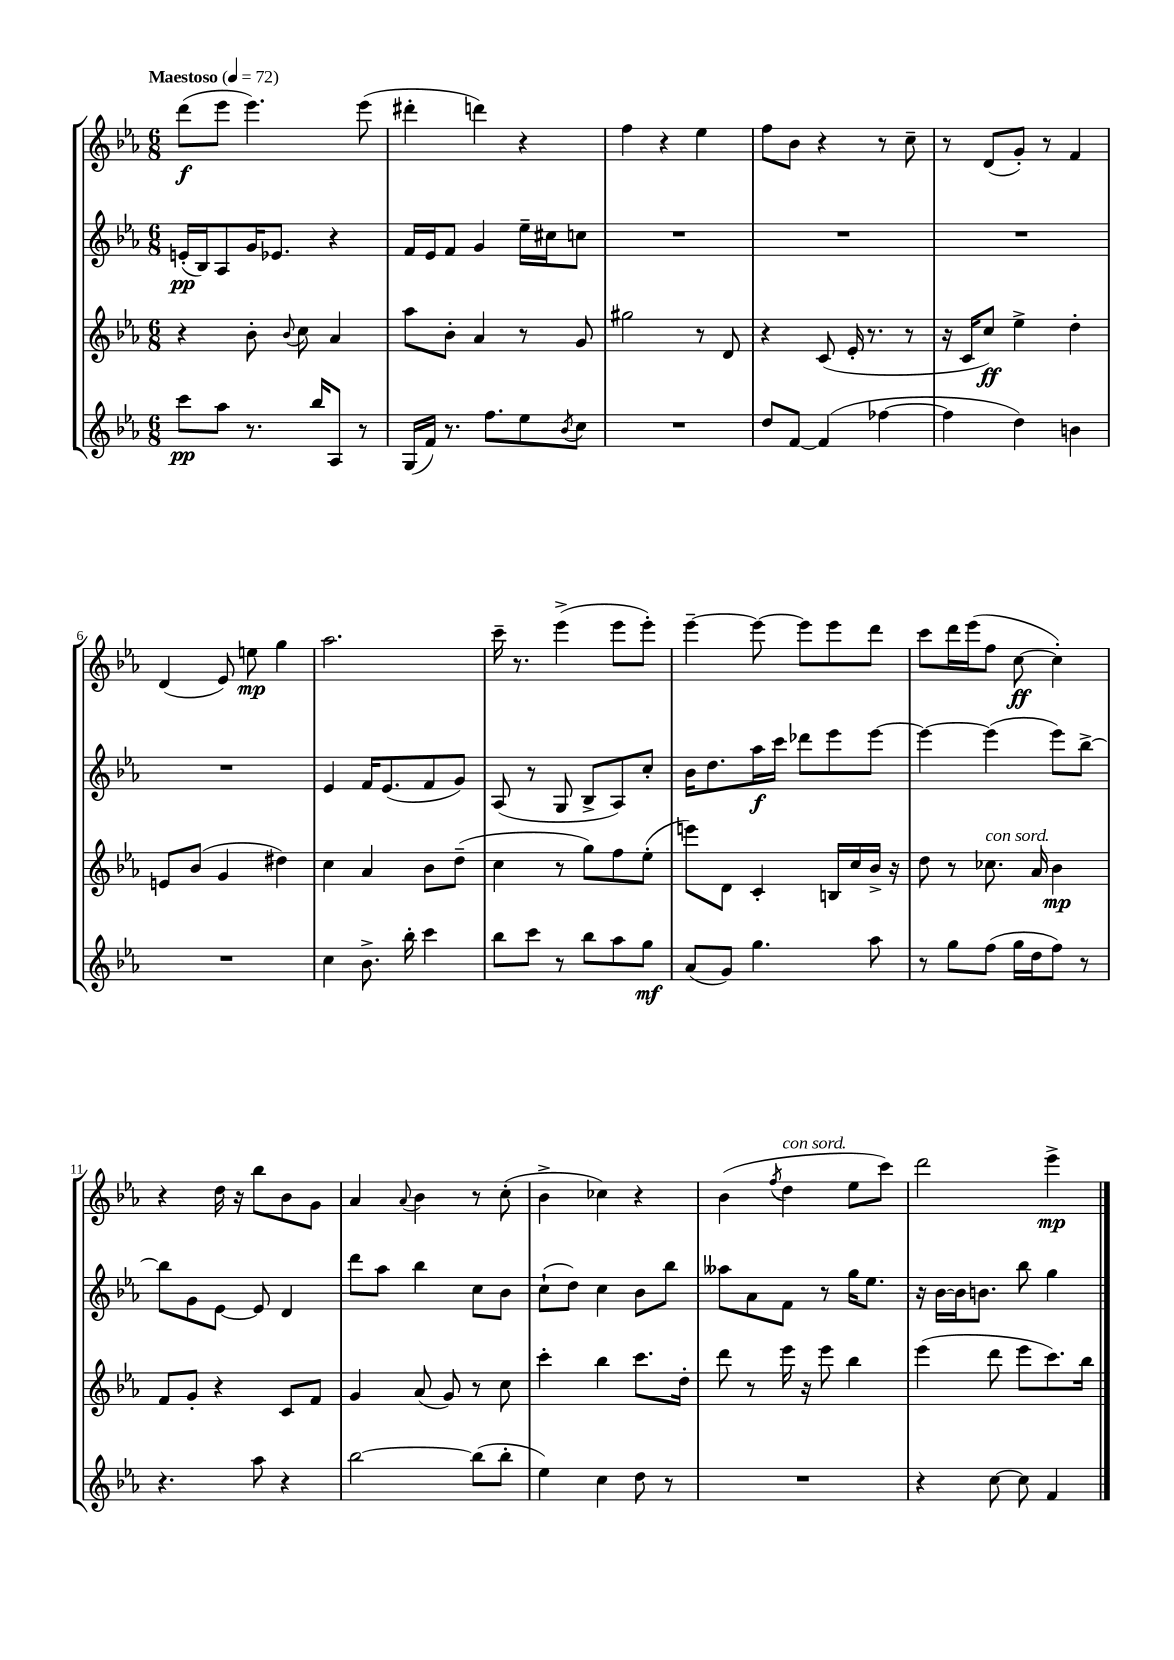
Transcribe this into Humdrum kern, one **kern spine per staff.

**kern	**dynam	**kern	**dynam	**kern	**dynam	**kern	**dynam
*part4	*part4	*part3	*part3	*part2	*part2	*part1	*part1
*staff4	*staff4	*staff3	*staff3	*staff2	*staff2	*staff1	*staff1
*clefG2	*	*clefG2	*	*clefG2	*	*clefG2	*
*k[b-e-a-]	*	*k[b-e-a-]	*	*k[b-e-a-]	*	*k[b-e-a-]	*
*M6/8	*	*M6/8	*	*M6/8	*	*M6/8	*
*MM72	*	*MM72	*	*MM72	*	*MM72	*
=1	=1	=1	=1	=1	=1	=1	=1
!	!	!	!	!	!	!LO:TX:a:B:t=Maestoso	!
8ccc\L	pp	4r	.	(16en'/LL	pp	(8ddd\L	f
.	.	.	.	16B-/J)	.	.	.
8aa-\J	.	.	.	8A-/	.	8eee-\J	.
8.r	.	8b-'\	.	16g/K	.	4.eee-\)	.
.	.	.	.	8.e-X/J	.	.	.
.	.	8qqb-/	.	.	.	.	.
.	.	8cc\	.	.	.	.	.
16bb-/KL	.	.	.	.	.	.	.
8A-/J	.	4a-/	.	4r	.	.	.
8r	.	.	.	.	.	(8eee-\	.
=2	=2	=2	=2	=2	=2	=2	=2
(16G/LL	.	8aa-\L	.	16f/LL	.	4ddd#X'\	.
16f/JJ)	.	.	.	16e-/J	.	.	.
8.r	.	8b-'\J	.	8f/J	.	.	.
.	.	4a-/	.	4g/	.	4dddn\)	.
8.ff\L	.	.	.	.	.	.	.
8ee-\	.	8r	.	16ee-~\LL	.	4r	.
.	.	.	.	16cc#X\J	.	.	.
8qb-/	.	.	.	.	.	.	.
8cc\J	.	8g/	.	8ccn\J	.	.	.
=3	=3	=3	=3	=3	=3	=3	=3
2.r	.	2gg#X\	.	2.r	.	4ff\	.
.	.	.	.	.	.	4r	.
.	.	8r	.	.	.	4ee-\	.
.	.	8d/	.	.	.	.	.
=4	=4	=4	=4	=4	=4	=4	=4
8dd/L	.	4r	.	2.r	.	8ff\L	.
[8f/J	.	.	.	.	.	8b-\J	.
(4f/]	.	(8c/	.	.	.	4r	.
.	.	16e-'/	.	.	.	.	.
.	.	8.r	.	.	.	.	.
[4ff-X\	.	.	.	.	.	8r	.
.	.	8r	.	.	.	8cc~\	.
=5	=5	=5	=5	=5	=5	=5	=5
4ff-\]	.	16r	.	2.r	.	8r	.
.	.	16c/KL	.	.	.	.	.
.	.	8cc/J)	ff	.	.	(8d/L	.
4dd\)	.	4ee-^\	.	.	.	8g'/J)	.
.	.	.	.	.	.	8r	.
4bn\	.	4dd'\	.	.	.	4f/	.
!!LO:LB:g=z
=6	=6	=6	=6	=6	=6	=6	=6
2.r	.	8en/L	.	2.r	.	(4d/	.
.	.	(8b-/J	.	.	.	.	.
.	.	4g/	.	.	.	8e-/)	.
.	.	.	.	.	.	8een\	mp
.	.	4dd#X\)	.	.	.	4gg\	.
=7	=7	=7	=7	=7	=7	=7	=7
4cc\	.	4cc\	.	4e-/	.	2.aa-\	.
8.b-^\	.	4a-/	.	16f/KL	.	.	.
.	.	.	.	(8.e-/	.	.	.
16bb-'\	.	.	.	.	.	.	.
4ccc\	.	8b-\L	.	8f/	.	.	.
.	.	(8dd~\J	.	8g/J)	.	.	.
=8	=8	=8	=8	=8	=8	=8	=8
8bb-\L	.	4cc\	.	(8A-/	.	16ccc~\	.
.	.	.	.	.	.	8.r	.
8ccc\J	.	.	.	8r	.	.	.
8r	.	8r	.	8G/	.	(4eee-^\	.
8bb-\L	.	8gg\L)	.	8B-^/L	.	.	.
8aa-\	.	8ff\	.	8A-/)	.	8eee-\L	.
8gg\J	mf	(8ee-'\J	.	8cc'/J	.	8eee-'\J)	.
=9	=9	=9	=9	=9	=9	=9	=9
(8a-/L	.	8eeen\L)	.	16b-\KL	.	[4eee-~\	.
.	.	.	.	8.dd\	.	.	.
8g/J)	.	8d\J	.	.	.	.	.
4.gg\	.	4c'/	.	16aa-\L	f	8eee-\_	.
.	.	.	.	16ccc\JJ	.	.	.
.	.	.	.	8ddd-X\L	.	8eee-\L]	.
.	.	16Bn/LL	.	8eee-\	.	8eee-\	.
.	.	16cc/	.	.	.	.	.
8aa-\	.	16b-^/JJ	.	[8eee-\J	.	8ddd\J	.
.	.	16r	.	.	.	.	.
=10	=10	=10	=10	=10	=10	=10	=10
8r	.	8dd\	.	4eee-\_	.	8ccc\L	.
8gg\L	.	8r	.	.	.	16ddd\L	.
.	.	.	.	.	.	(16eee-\J	.
!	!	!LO:TX:a:i:t=con sord.	!	!	!	!	!
(8ff\J	.	8.cc-X\	.	(4eee-\]	.	8ff\J	.
16gg\LL	.	.	.	.	.	[8cc\	ff
16dd\J	.	16a-/	.	.	.	.	.
8ff\J)	.	4b-\	mp	8eee-\L)	.	4cc'\])	.
8r	.	.	.	[8bb-^\J	.	.	.
!!LO:LB:g=z
=11	=11	=11	=11	=11	=11	=11	=11
4.r	.	8f/L	.	8bb-\L]	.	4r	.
.	.	8g'/J	.	8g\	.	.	.
.	.	4r	.	[8e-\J	.	16dd\	.
.	.	.	.	.	.	16r	.
8aa-\	.	.	.	8e-/]	.	8bb-\L	.
4r	.	8c/L	.	4d/	.	8b-\	.
.	.	8f/J	.	.	.	8g\J	.
=12	=12	=12	=12	=12	=12	=12	=12
[2bb-\	.	4g/	.	8ddd\L	.	4a-/	.
.	.	.	.	8aa-\J	.	.	.
.	.	.	.	.	.	8qqa-/	.
.	.	(8a-/	.	4bb-\	.	4b-\	.
.	.	8g/)	.	.	.	.	.
(8bb-\L]	.	8r	.	8cc\L	.	8r	.
8bb-'\J	.	8cc\	.	8b-\J	.	(8cc'\	.
=13	=13	=13	=13	=13	=13	=13	=13
4ee-\)	.	4ccc'\	.	(8cc`\L	.	4b-^\	.
.	.	.	.	8dd\J)	.	.	.
4cc\	.	4bb-\	.	4cc\	.	4cc-X\)	.
8dd\	.	8.ccc\L	.	8b-\L	.	4r	.
8r	.	.	.	8bb-\J	.	.	.
.	.	16dd'\Jk	.	.	.	.	.
=14	=14	=14	=14	=14	=14	=14	=14
2.r	.	8ddd\	.	8aa--X\L	.	(4b-\	.
.	.	8r	.	8a-\	.	.	.
.	.	.	.	.	.	8qff/	.
!	!	!	!	!	!	!LO:TX:a:i:t=con sord.	!
.	.	16eee-\	.	8f\J	.	4dd\	.
.	.	16r	.	.	.	.	.
.	.	8eee-\	.	8r	.	.	.
.	.	4bb-\	.	16gg\KL	.	8ee-\L	.
.	.	.	.	8.ee-\J	.	.	.
.	.	.	.	.	.	8ccc\J)	.
=15	=15	=15	=15	=15	=15	=15	=15
4r	.	(4eee-\	.	16r	.	2ddd\	.
.	.	.	.	[16b-\LL	.	.	.
.	.	.	.	16b-\J]	.	.	.
.	.	.	.	8.bn\J	.	.	.
[8cc\	.	8ddd\	.	.	.	.	.
8cc\]	.	8eee-\L	.	8bb-\	.	.	.
4f/	.	8.ccc\)	.	4gg\	.	4eee-^\	mp
.	.	16bb-\Jk	.	.	.	.	.
==	==	==	==	==	==	==	==
*-	*-	*-	*-	*-	*-	*-	*-
